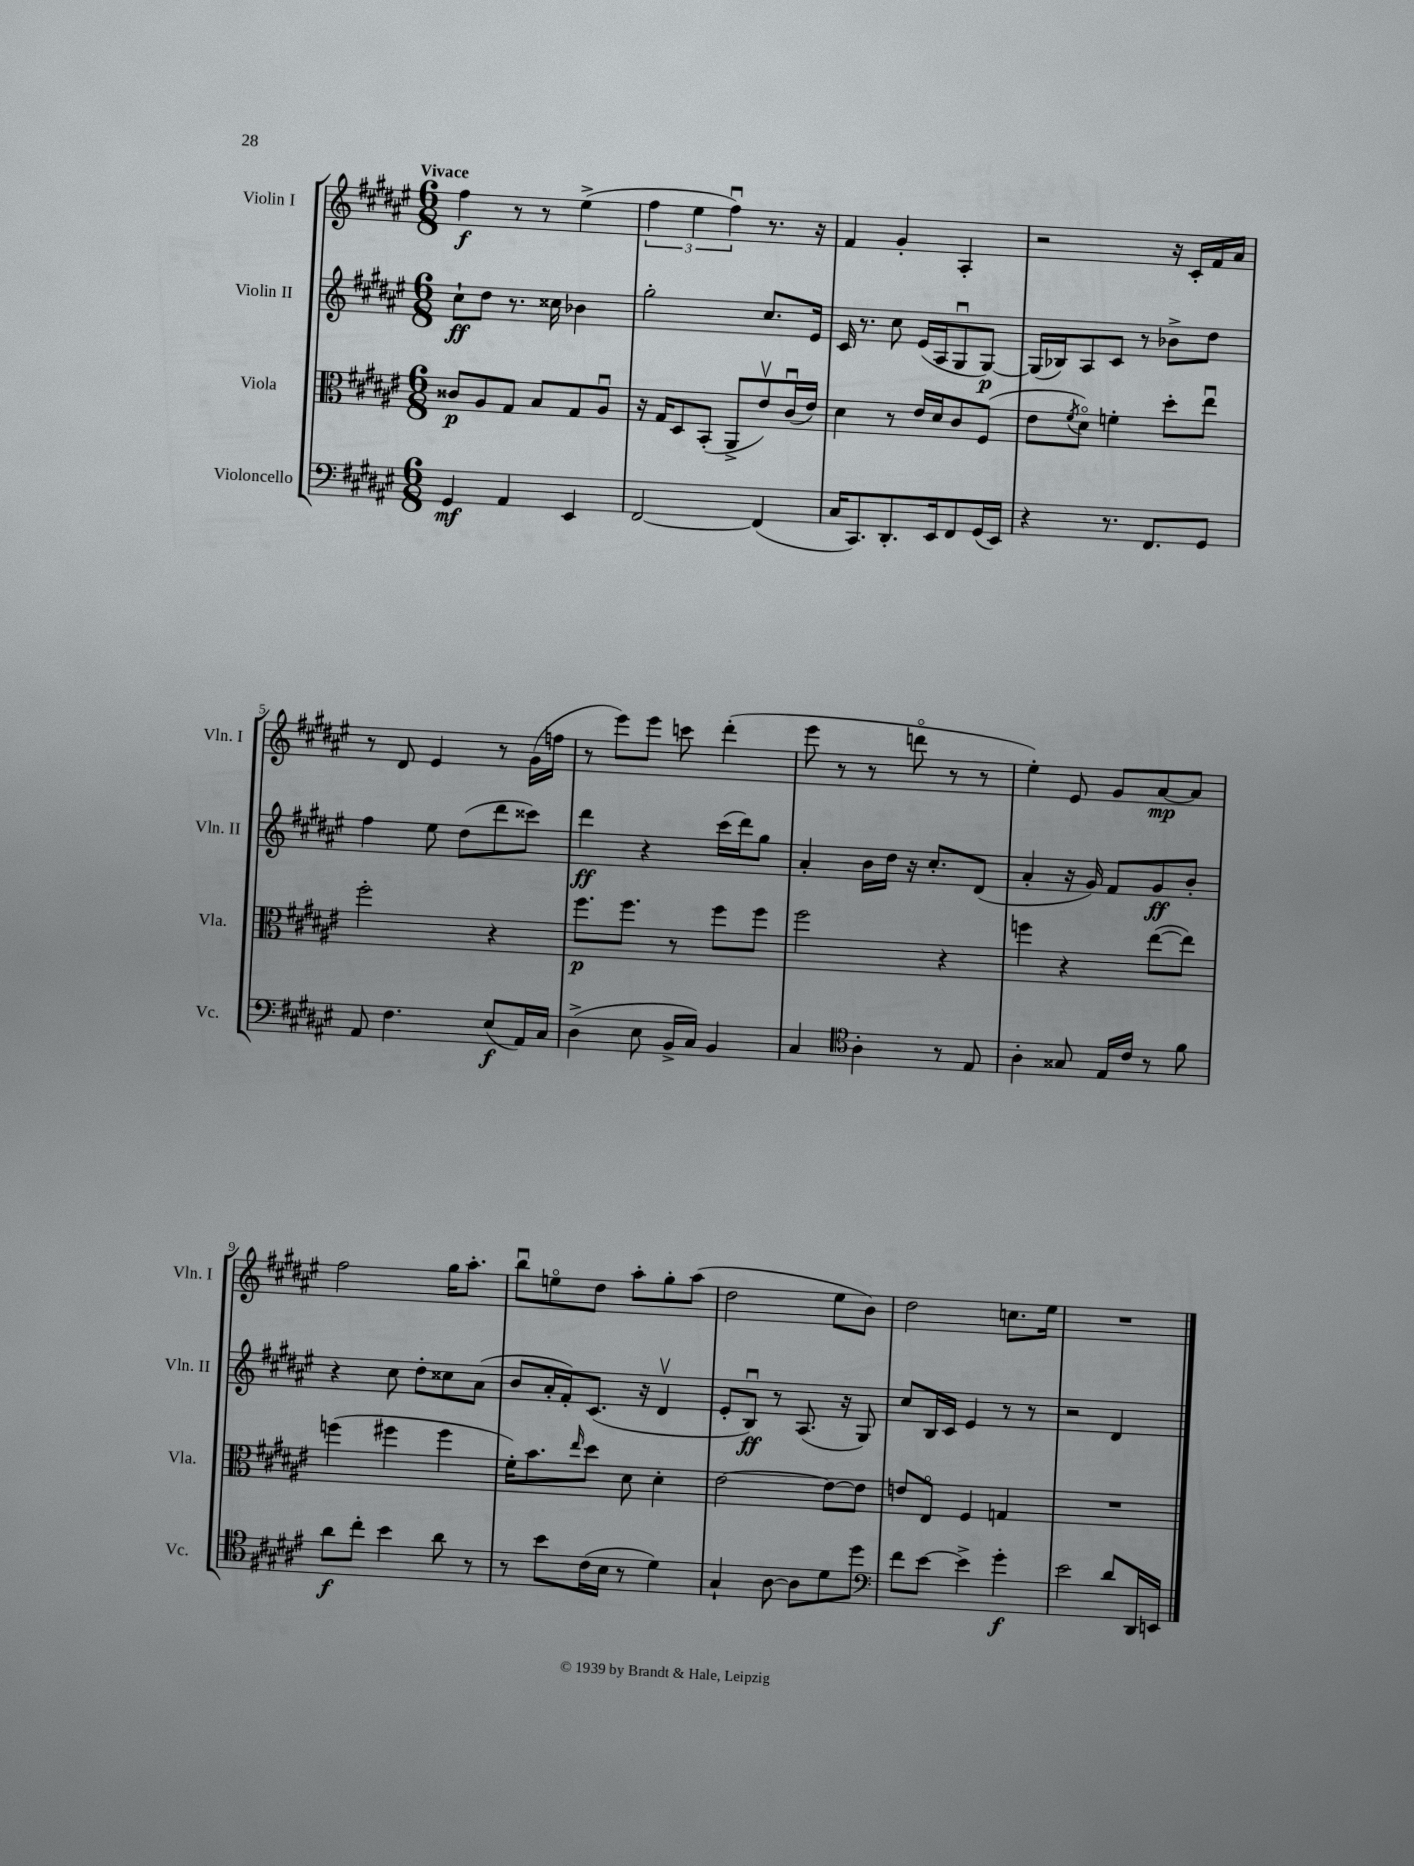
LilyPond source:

<<
\new StaffGroup <<
\new Staff = "s0" \with { instrumentName = "Violin I" shortInstrumentName = "Vln. I" } {
    \clef treble \key fis \major \numericTimeSignature \time 6/8 \tempo "Vivace"
    fis''4\f r8 r8 eis''4->( |
    \tuplet 3/2 { fis''4 eis''4 fis''4\downbow) } r8. r16 |
    fis'4 gis'4-. ais4-. |
    r2 r16 cis'16-. fis'16 ais'16 |
    r8 dis'8 eis'4 r8 gis'16( f''16 |
    r8 eis'''8) eis'''8 c'''8 dis'''4-.( |
    eis'''8 r8 r8 d'''8\flageolet r8 r8 |
    eis''4-.) eis'8 gis'8 ais'8~\mp ais'8 |
    fis''2 gis''16 ais''8.-. |
    b''8\downbow e''8\flageolet dis''8 ais''8-. gis''8-. ais''8( |
    dis''2 eis''8 b'8) |
    dis''2 c''8. eis''16 |
    R2. \bar "|." |
}
\new Staff = "s1" \with { instrumentName = "Violin II" shortInstrumentName = "Vln. II" } {
    \clef treble \key fis \major \numericTimeSignature \time 6/8
    cis''8-!\ff dis''8 r8. cisis''16 bes'4 |
    gis''2-. cis''8. eis'16 |
    cis'16 r8. cis''8 eis'16( ais16 gis8\downbow gis8~\p) |
    gis16( bes16) ais8 cis'8 r8 bes'8-> dis''8 |
    fis''4 eis''8 dis''8( dis'''8 cisis'''8) |
    dis'''4\ff r4 cis'''16( dis'''16) gis''8 |
    ais'4-. b'16 dis''16 r16 cis''8.-. dis'8( |
    ais'4-. r16 gis'16) fis'8 gis'8\ff b'8-. |
    r4 cis''8 dis''8-. cisis''8 ais'8( |
    b'8 ais'16-. fis'16-.) cis'8.( r16 dis'4\upbow |
    eis'8-. b8\downbow\ff) r8 ais8.( r16 gis8) |
    cis''8 b16 cis'16 eis'4 r8 r8 |
    r2 dis'4 \bar "|." |
}
\new Staff = "s2" \with { instrumentName = "Viola" shortInstrumentName = "Vla." } {
    \clef alto \key fis \major \numericTimeSignature \time 6/8
    cisis'8\p ais8 gis8 b8 gis8 ais8\downbow |
    r16 gis16 dis8 b,8-.( ais,8-> eis'8\upbow) cis'16\downbow( eis'16) |
    dis'4 r8 eis'16 dis'16 cis'8 fis8( |
    eis'8 \acciaccatura { fis'8 } dis'8\flageolet) f'4-. dis''8-. eis''8\downbow |
    fis''2-. r4 |
    fis''8.\p fis''8. r8 fis''8 fis''8 |
    fis''2 r4 |
    f''4 r4 eis''8~( eis''8) |
    f''4( fis''4 fis''4 |
    fis'16-.) b'8. \grace { eis''16 } dis''8 dis'8 dis'4-. |
    eis'2~ eis'8~ eis'8 |
    e'8 eis8\flageolet fis4 g4 |
    R2. \bar "|." |
}
\new Staff = "s3" \with { instrumentName = "Violoncello" shortInstrumentName = "Vc." } {
    \clef bass \key fis \major \numericTimeSignature \time 6/8
    gis,4\mf ais,4 eis,4 |
    fis,2~ fis,4( |
    cis16 cis,8.) dis,8.-. eis,16 fis,8 gis,16( eis,16) |
    r4 r8. fis,8. gis,8 |
    ais,8 fis4. eis8\f( ais,16) cis16 |
    dis4->( eis8 b,16-> cis16) b,4 |
    cis4 \clef tenor ais4-. r8 eis8 |
    ais4-. gisis8 eis16 cis'16 r8 fis'8 |
    ais'8\f cis''8-. b'4 ais'8 r8 |
    r8 b'8 cis'16( b16 r8 dis'4) |
    gis4-! ais8~ ais8 dis'8 dis''8 |
    \clef bass fis'8 eis'8~ eis'4-> gis'4-.\f |
    eis'2 dis'8 dis,16 e,16 \bar "|." |
}
>>
>>
